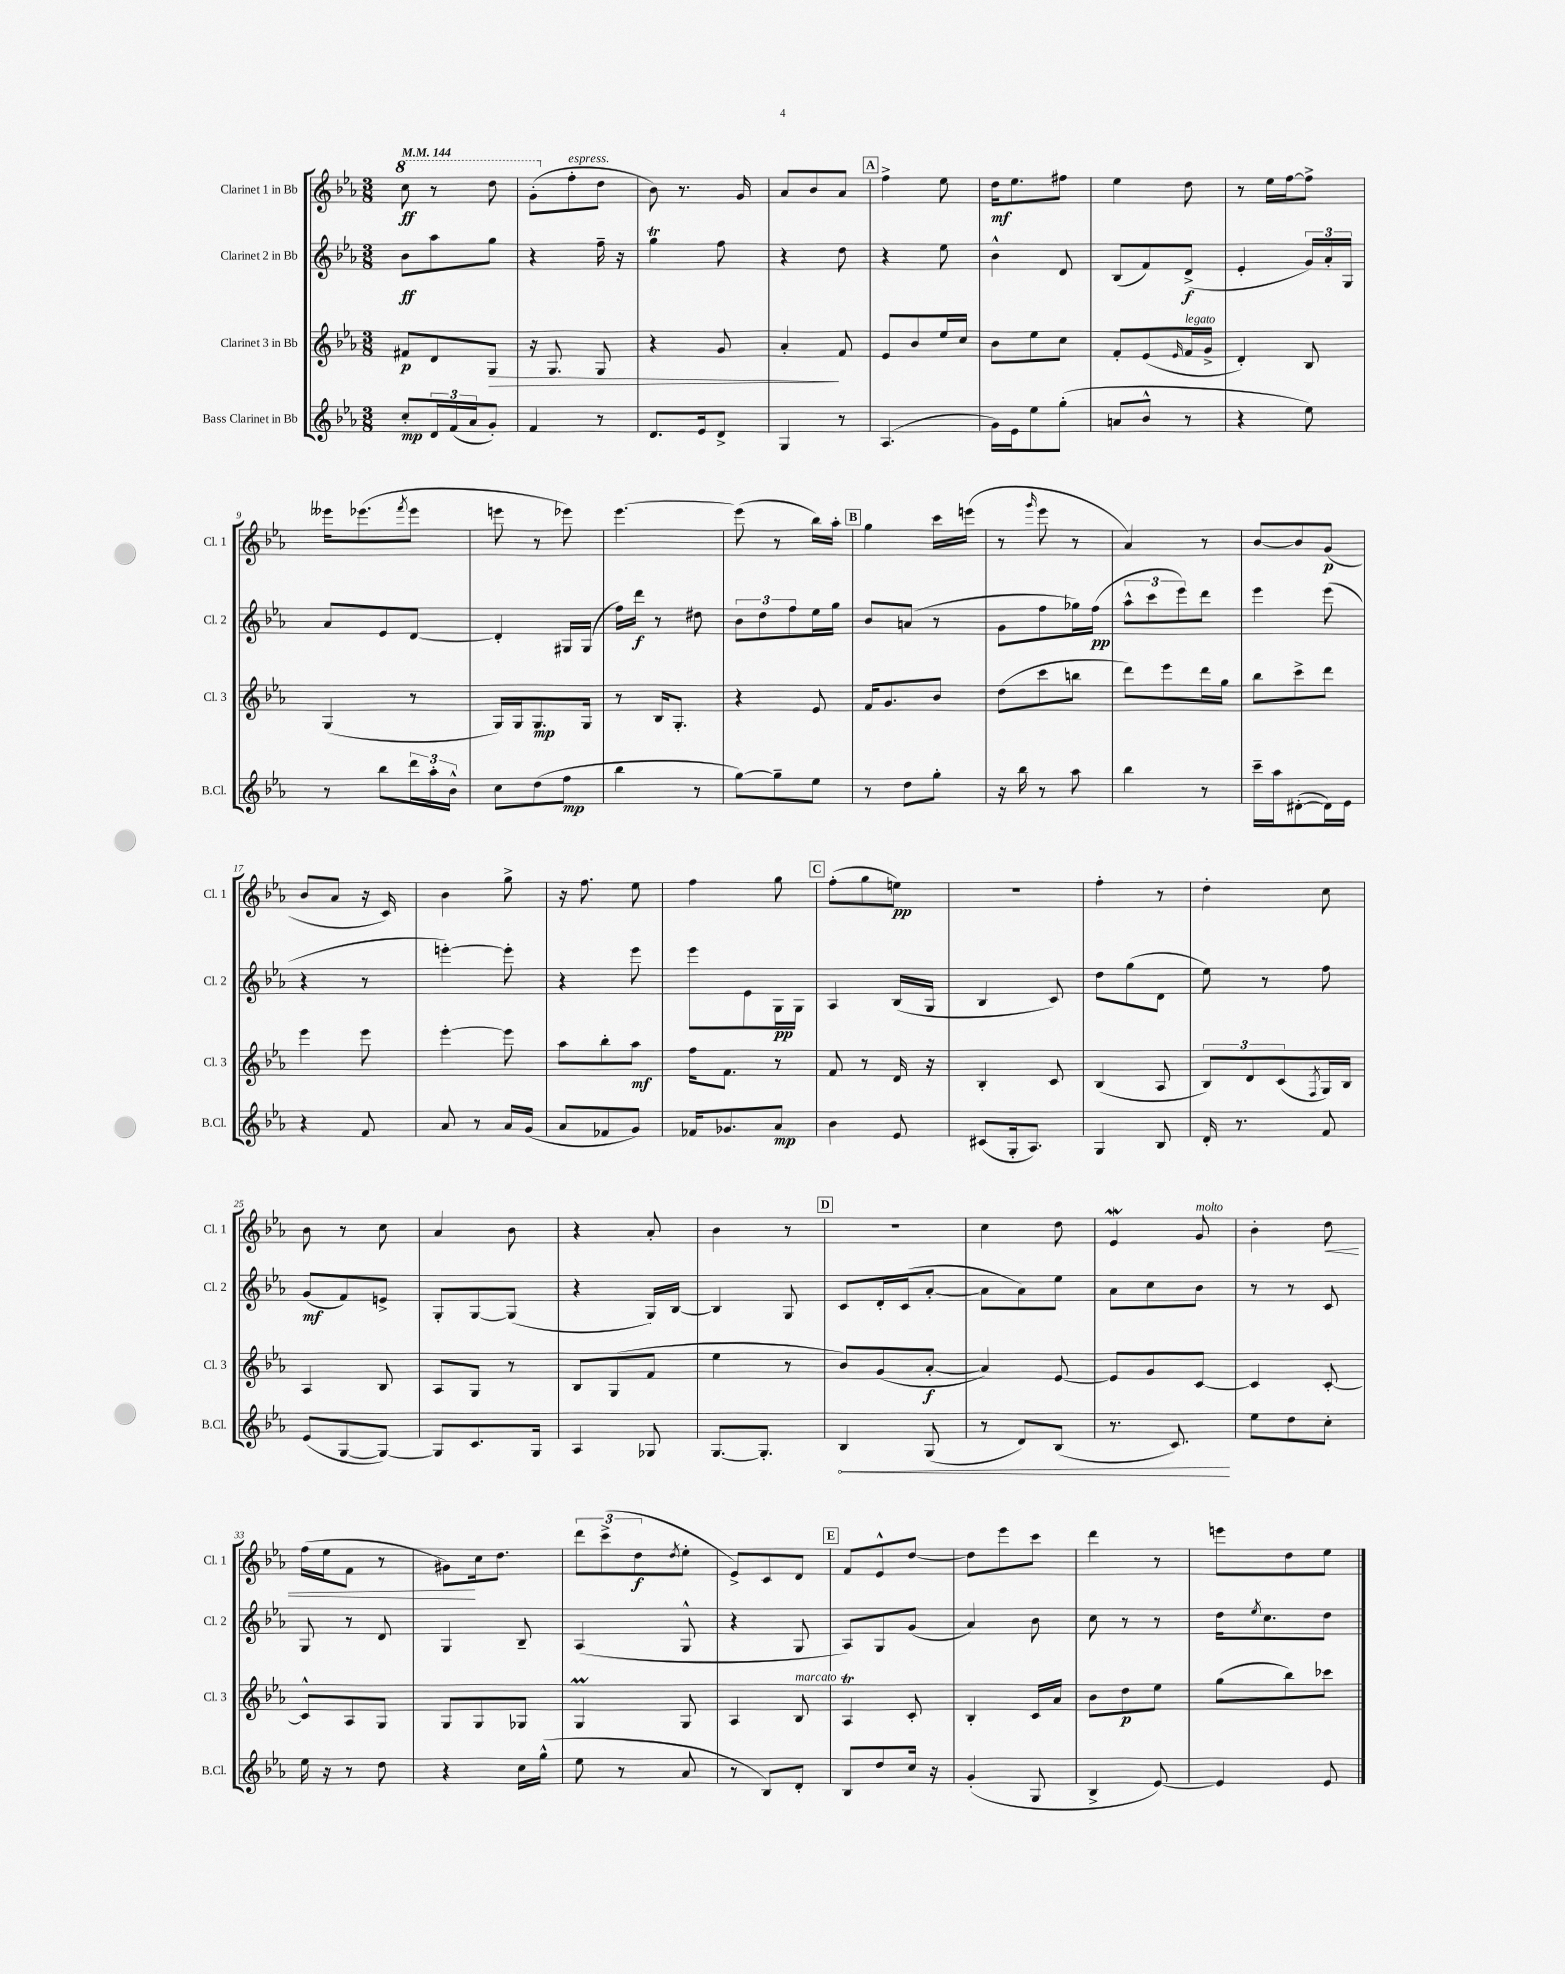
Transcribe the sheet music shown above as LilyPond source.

<<
\new StaffGroup <<
\new Staff = "s0" \with { instrumentName = "Clarinet 1 in Bb" shortInstrumentName = "Cl. 1" } {
    \clef treble \key ees \major \numericTimeSignature \time 3/8 \tempo 4 = 144
    \ottava #1 c'''8\ff r8 d'''8 |
    g''8-.( \ottava #0 f''8-.^\markup { \italic "espress." } d''8 |
    bes'8) r8. g'16 |
    aes'8 bes'8 aes'8 |
    \mark \markup { \box "A" } f''4-> ees''8 |
    d''16\mf ees''8. fis''8 |
    ees''4 d''8 |
    r8 ees''16 f''16~ f''8-> |
    eeses'''16 ees'''8.( \acciaccatura { f'''8 } ees'''8 |
    e'''8 r8 ees'''8) |
    ees'''4.~ |
    ees'''8( r8 bes''16) aes''16-. |
    \mark \markup { \box "B" } g''4 c'''16 e'''16( |
    r8 \grace { g'''16 } ees'''8 r8 |
    aes'4) r8 |
    bes'8~ bes'8 g'8\p( |
    bes'8 aes'8 r16 c'16) |
    bes'4 g''8-> |
    r16 f''8. ees''8 |
    f''4 g''8 |
    \mark \markup { \box "C" } f''8-.( g''8 e''8\pp) |
    R4. |
    f''4-. r8 |
    d''4-. c''8 |
    bes'8 r8 c''8 |
    aes'4 bes'8 |
    r4 aes'8-. |
    bes'4 r8 |
    \mark \markup { \box "D" } R4. |
    c''4 d''8 |
    ees'4\mordent g'8^\markup { \italic "molto" } |
    bes'4-. d''8\< |
    f''16( ees''16 f'8 r8 |
    gis'8\!) c''16 d''8. |
    \tuplet 3/2 { d'''8 c'''8->( d''8\f } \acciaccatura { d''8 } ees''8-. |
    ees'8->) c'8 d'8 |
    \mark \markup { \box "E" } f'8 ees'8-^ d''8~ |
    d''8 ees'''8 c'''8 |
    d'''4 r8 |
    e'''8 d''8 ees''8 \bar "|." |
}
\new Staff = "s1" \with { instrumentName = "Clarinet 2 in Bb" shortInstrumentName = "Cl. 2" } {
    \clef treble \key ees \major \numericTimeSignature \time 3/8
    bes'8\ff aes''8 g''8 |
    r4 f''16-- r16 |
    g''4\trill f''8 |
    r4 d''8 |
    \mark \markup { \box "A" } r4 ees''8 |
    bes'4-^ d'8 |
    bes8( f'8) d'8->\f( |
    ees'4-. \tuplet 3/2 { g'16) aes'16-. g16 } |
    aes'8 ees'8 d'8~ |
    d'4-. gis16 gis16( |
    f''16) d'''16\f r8 dis''8 |
    \tuplet 3/2 { bes'8 d''8 f''8 } ees''16 g''16 |
    \mark \markup { \box "B" } bes'8 a'8( r8 |
    g'8 f''8 ges''16) f''16\pp( |
    \tuplet 3/2 { aes''8-^ c'''8 ees'''8) } d'''8 |
    ees'''4 ees'''8( |
    r4 r8 |
    e'''4~-.) e'''8-. |
    r4 ees'''8 |
    ees'''8 ees'8 g16\pp g16 |
    \mark \markup { \box "C" } aes4 bes16( g16 |
    bes4 c'8) |
    d''8 g''8( d'8 |
    ees''8) r8 f''8 |
    g'8\mf( f'8) e'8-> |
    g8-. g8~ g8( |
    r4 g16) bes16~ |
    bes4 g8 |
    \mark \markup { \box "D" } c'8 d'16-. c'16( aes'8~-. |
    aes'8 aes'8) ees''8 |
    aes'8 c''8 bes'8 |
    r8 r8 c'8 |
    g8 r8 d'8 |
    g4 bes8-- |
    aes4( g8-^ |
    r4 g8 |
    \mark \markup { \box "E" } aes8) g8 g'8( |
    aes'4) bes'8 |
    c''8 r8 r8 |
    d''16 \acciaccatura { ees''8 } c''8. d''8 \bar "|." |
}
\new Staff = "s2" \with { instrumentName = "Clarinet 3 in Bb" shortInstrumentName = "Cl. 3" } {
    \clef treble \key ees \major \numericTimeSignature \time 3/8
    fis'8\p d'8 g8\> |
    r16 g8. g8 |
    r4 g'8 |
    aes'4-.\! f'8 |
    \mark \markup { \box "A" } ees'8 bes'8 ees''16 c''16 |
    bes'8 ees''8 c''8 |
    f'8-. ees'8( \grace { ees'16 } f'16^\markup { \italic "legato" } g'16-> |
    d'4-.) bes8 |
    g4( r8 |
    g16) g16 g8.\mp g16 |
    r8 bes16 g8.-. |
    r4 ees'8 |
    \mark \markup { \box "B" } f'16 g'8. bes'8 |
    d''8( c'''8 b''8 |
    d'''8) ees'''8 d'''16 g''16 |
    bes''8 c'''8-> d'''8 |
    ees'''4 ees'''8 |
    ees'''4~-. ees'''8 |
    aes''8 bes''8-. aes''8\mf |
    f''16 f'8. r8 |
    \mark \markup { \box "C" } f'8 r8 d'16 r16 |
    bes4-. c'8 |
    bes4( aes8 |
    \tuplet 3/2 { bes8) d'8 c'8( } \acciaccatura { f8 } g16) bes16 |
    aes4 bes8 |
    aes8 g8 r8 |
    bes8 g8( f'8 |
    ees''4 r8 |
    \mark \markup { \box "D" } bes'8) g'8( aes'8~-.\f |
    aes'4) ees'8~ |
    ees'8 g'8 c'8~ |
    c'4 c'8~-. |
    c'8-^ aes8 g8 |
    g8 g8 ges8 |
    g4\prall g8 |
    aes4 bes8^\markup { \italic "marcato" } |
    \mark \markup { \box "E" } aes4\trill c'8-. |
    bes4-. c'16 aes'16 |
    bes'8 d''8\p ees''8 |
    g''8( bes''8) ces'''8 \bar "|." |
}
\new Staff = "s3" \with { instrumentName = "Bass Clarinet in Bb" shortInstrumentName = "B.Cl." } {
    \clef treble \key ees \major \numericTimeSignature \time 3/8
    c''8-.\mp \tuplet 3/2 { d'16 f'16( aes'16 } g'8-.) |
    f'4 r8 |
    d'8. ees'16 d'8-> |
    g4 r8 |
    \mark \markup { \box "A" } aes4.( |
    g'16) ees'16 ees''8 g''8-.( |
    a'8 bes'8-^ r8 |
    r4 ees''8) |
    r8 bes''8 \tuplet 3/2 { d'''16 aes''16-. bes'16-^ } |
    c''8 d''8( f''8\mp |
    bes''4 r8 |
    g''8~) g''8-- ees''8 |
    \mark \markup { \box "B" } r8 d''8 g''8-. |
    r16 bes''16 r8 aes''8 |
    bes''4 r8 |
    c'''16-- aes''16 dis'8~-.( dis'16) ees'16 |
    r4 f'8 |
    aes'8 r8 aes'16 g'16( |
    aes'8 fes'8 g'8) |
    fes'16 ges'8. aes'8\mp |
    \mark \markup { \box "C" } bes'4 ees'8 |
    cis'8( g16-. aes8.) |
    g4 bes8 |
    d'16-. r8. f'8 |
    ees'8( g8~ g8~) |
    g8 c'8. g16 |
    aes4 ges8 |
    g8.~ g8.-. |
    \mark \markup { \box "D" } \once \override Hairpin.circled-tip = ##t bes4\< g8( |
    r8 d'8) bes8( |
    r8. c'8.\!) |
    ees''8 d''8 c''8-. |
    ees''16 r16 r8 d''8 |
    r4 c''16 g''16-^( |
    ees''8 r8 aes'8 |
    r8 bes8) d'8-. |
    \mark \markup { \box "E" } bes8 d''8 c''16 r16 |
    g'4-.( g8 |
    bes4-> ees'8~) |
    ees'4 ees'8 \bar "|." |
}
>>
>>
